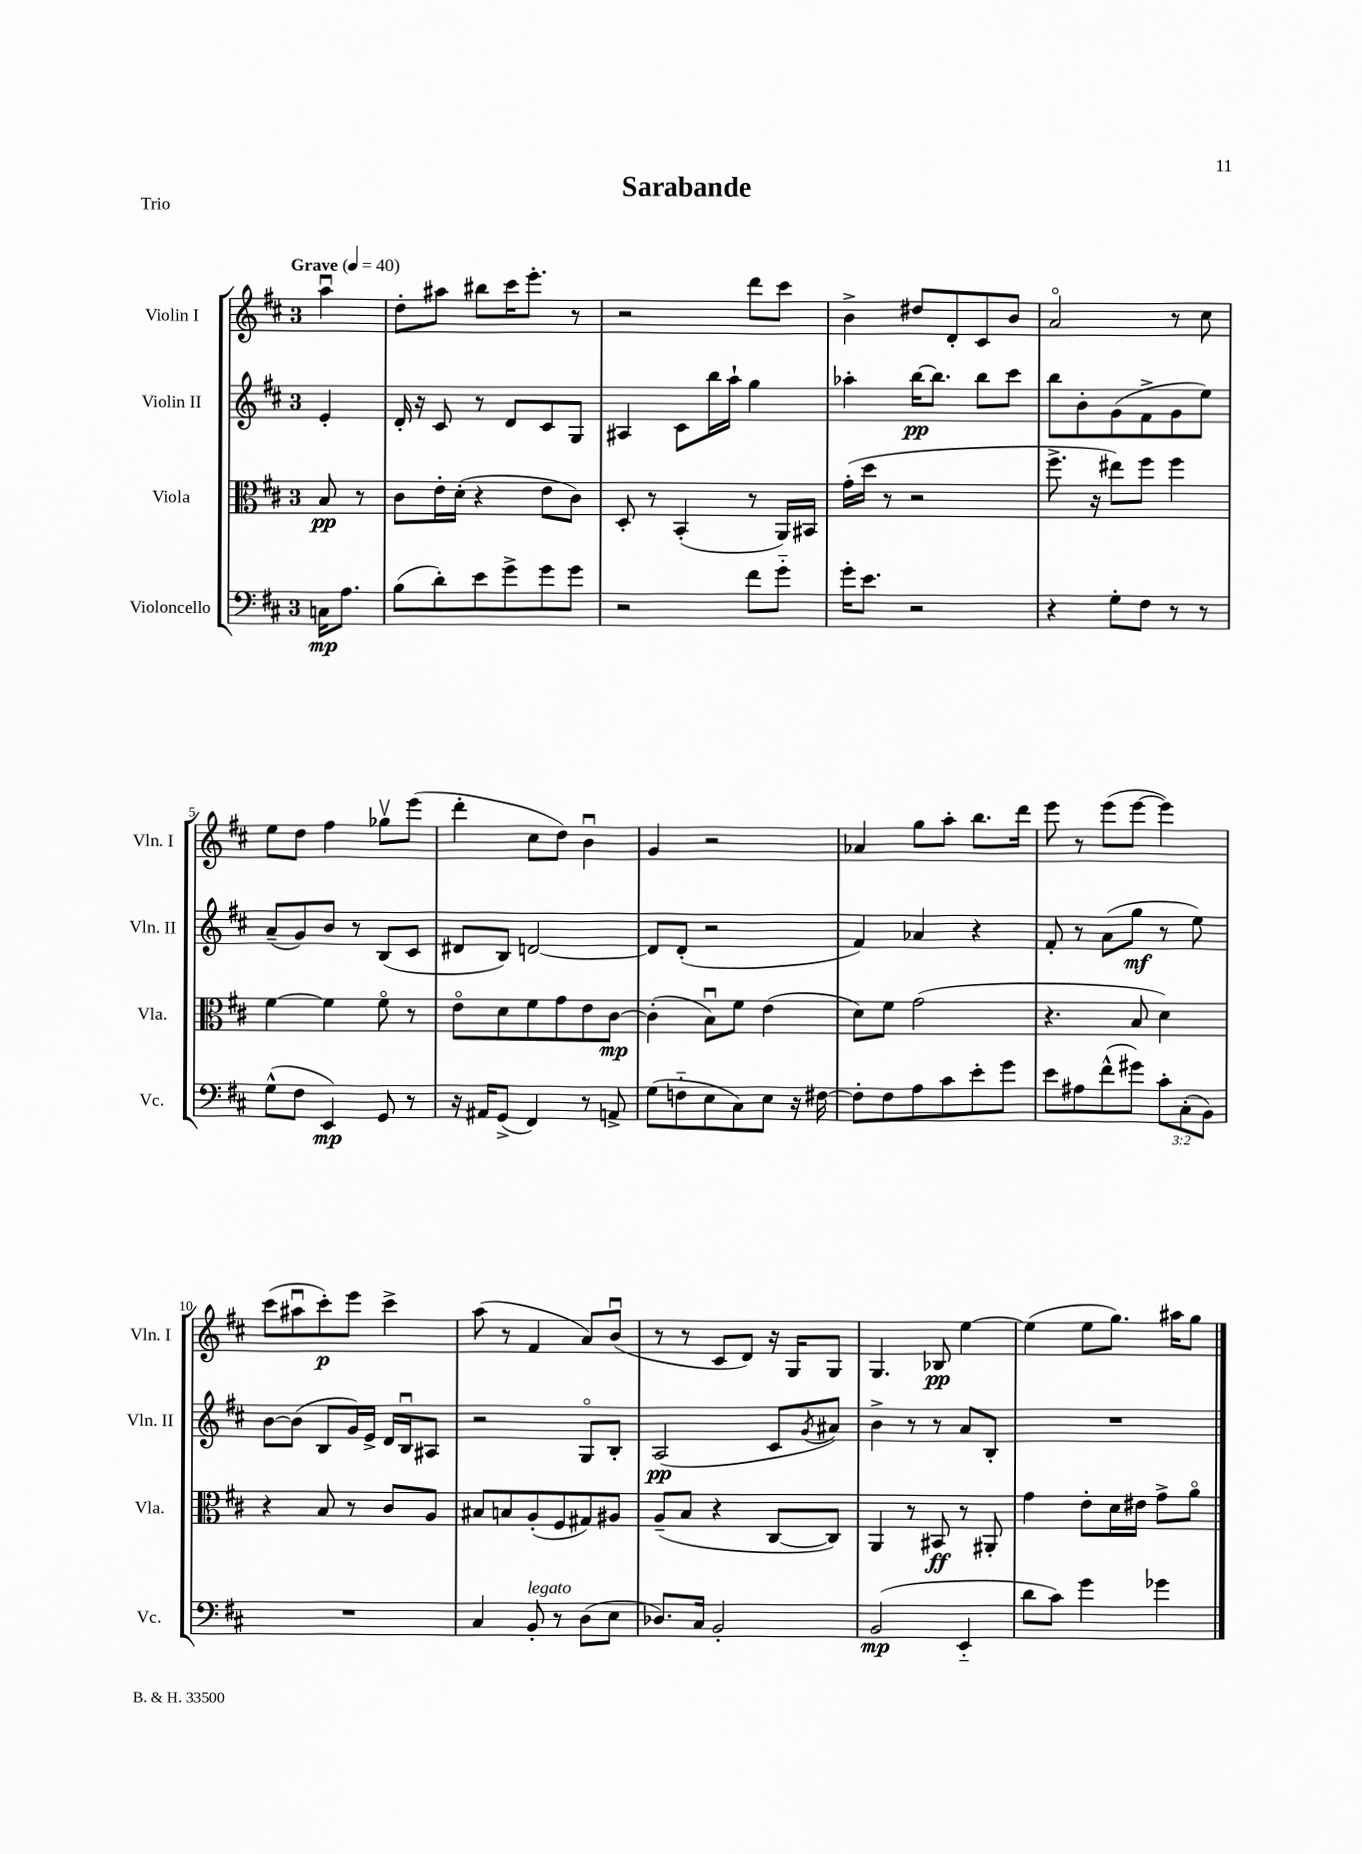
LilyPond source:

\header { title = "Sarabande" piece = "Trio" }
<<
\new StaffGroup <<
\new Staff = "s0" \with { instrumentName = "Violin I" shortInstrumentName = "Vln. I" } {
    \clef treble \key d \major \once \override Staff.TimeSignature.style = #'single-digit \time 3/4 \partial 4 \tempo "Grave" 4 = 40
    a''4\downbow |
    d''8-. ais''8 bis''8 cis'''16 e'''8.-. r8 |
    r2 d'''8 cis'''8 |
    b'4-> dis''8 d'8-. cis'8 b'8 |
    a'2\flageolet r8 cis''8 |
    e''8 d''8 fis''4 ges''8\upbow e'''8( |
    d'''4-. cis''8 d''8) b'4\downbow |
    g'4 r2 |
    aes'4 g''8 a''8-. b''8. d'''16 |
    e'''8 r8 e'''8( e'''8~ e'''4) |
    cis'''8( ais''8\downbow cis'''8-.\p) e'''8 cis'''4-> |
    a''8( r8 fis'4 a'8) b'8\downbow( |
    r8 r8 cis'8 d'8) r16 g16 g8 |
    g4. bes8\pp e''4~ |
    e''4( e''8 g''8.) ais''16 g''8 \bar "|." |
}
\new Staff = "s1" \with { instrumentName = "Violin II" shortInstrumentName = "Vln. II" } {
    \clef treble \key d \major \once \override Staff.TimeSignature.style = #'single-digit \time 3/4 \partial 4
    e'4-. |
    d'16-. r16 cis'8 r8 d'8 cis'8 g8 |
    ais4 cis'8 b''16 a''16-! g''4 |
    aes''4-. b''16~\pp b''8. b''8 cis'''8 |
    b''8 b'8-. g'8( fis'8-> g'8 e''8) |
    a'8--( g'8) b'8 r8 b8( cis'8 |
    dis'8 b8) d'2~ |
    d'8 d'8-.( r2 |
    fis'4) aes'4 r4 |
    fis'8-. r8 a'8( g''8\mf r8 e''8) |
    b'8~ b'8( b8 g'16) e'16-> d'16 b16\downbow ais8 |
    r2 g8\flageolet b8-. |
    a2\pp( cis'8 \acciaccatura { g'8 } ais'8) |
    b'4-> r8 r8 a'8 b8-. |
    R2. \bar "|." |
}
\new Staff = "s2" \with { instrumentName = "Viola" shortInstrumentName = "Vla." } {
    \clef alto \key d \major \once \override Staff.TimeSignature.style = #'single-digit \time 3/4 \partial 4
    b8\pp r8 |
    cis'8 e'16-. d'16-.( r4 e'8 cis'8) |
    d8-. r8 b,4-.( r8 a,16) bis,16 |
    g'16-.( d''16 r8 r2 |
    fis''8.-> r16 eis''8) fis''8 fis''4 |
    fis'4~ fis'4 fis'8\flageolet r8 |
    e'8\flageolet d'8 fis'8 g'8 e'8 cis'8~\mp |
    cis'4-.( b8\downbow) fis'8 e'4( |
    d'8) fis'8 g'2( |
    r4. b8 d'4) |
    r4 b8 r8 cis'8 a8 |
    bis8 b8 a8-.( fis8 gis8) ais8 |
    a8--( b8 r4 cis8~ cis8) |
    a,4 r8 bis,8\ff r8 ais,8-. |
    g'4 e'8-. d'16 eis'16 g'8-> a'8\flageolet \bar "|." |
}
\new Staff = "s3" \with { instrumentName = "Violoncello" shortInstrumentName = "Vc." } {
    \clef bass \key d \major \once \override Staff.TimeSignature.style = #'single-digit \time 3/4 \override Staff.TupletNumber.text = #tuplet-number::calc-fraction-text \partial 4
    c16\mp a8. |
    b8( d'8-.) e'8 g'8-> g'8 g'8 |
    r2 fis'8 g'8-_ |
    g'16-. e'8. r2 |
    r4 g8-. fis8 r8 r8 |
    g8-^( fis8 e,4\mp) g,8 r8 |
    r16 ais,16 g,8->( fis,4) r8 a,8-> |
    g8( f8-_ e8 cis8) e8 r16 fis16~ |
    fis8-. fis8 a8 cis'8 e'8-. g'8 |
    e'8 ais8 fis'8-^( gis'8) \tuplet 3/2 { cis'8-. cis8-.( b,8) } |
    R2. |
    cis4 b,8-.^\markup { \italic "legato" } r8 d8( e8 |
    des8.) cis16 b,2-. |
    b,2\mp( e,4-_ |
    d'8 cis'8) g'4 ges'4 \bar "|." |
}
>>
>>
